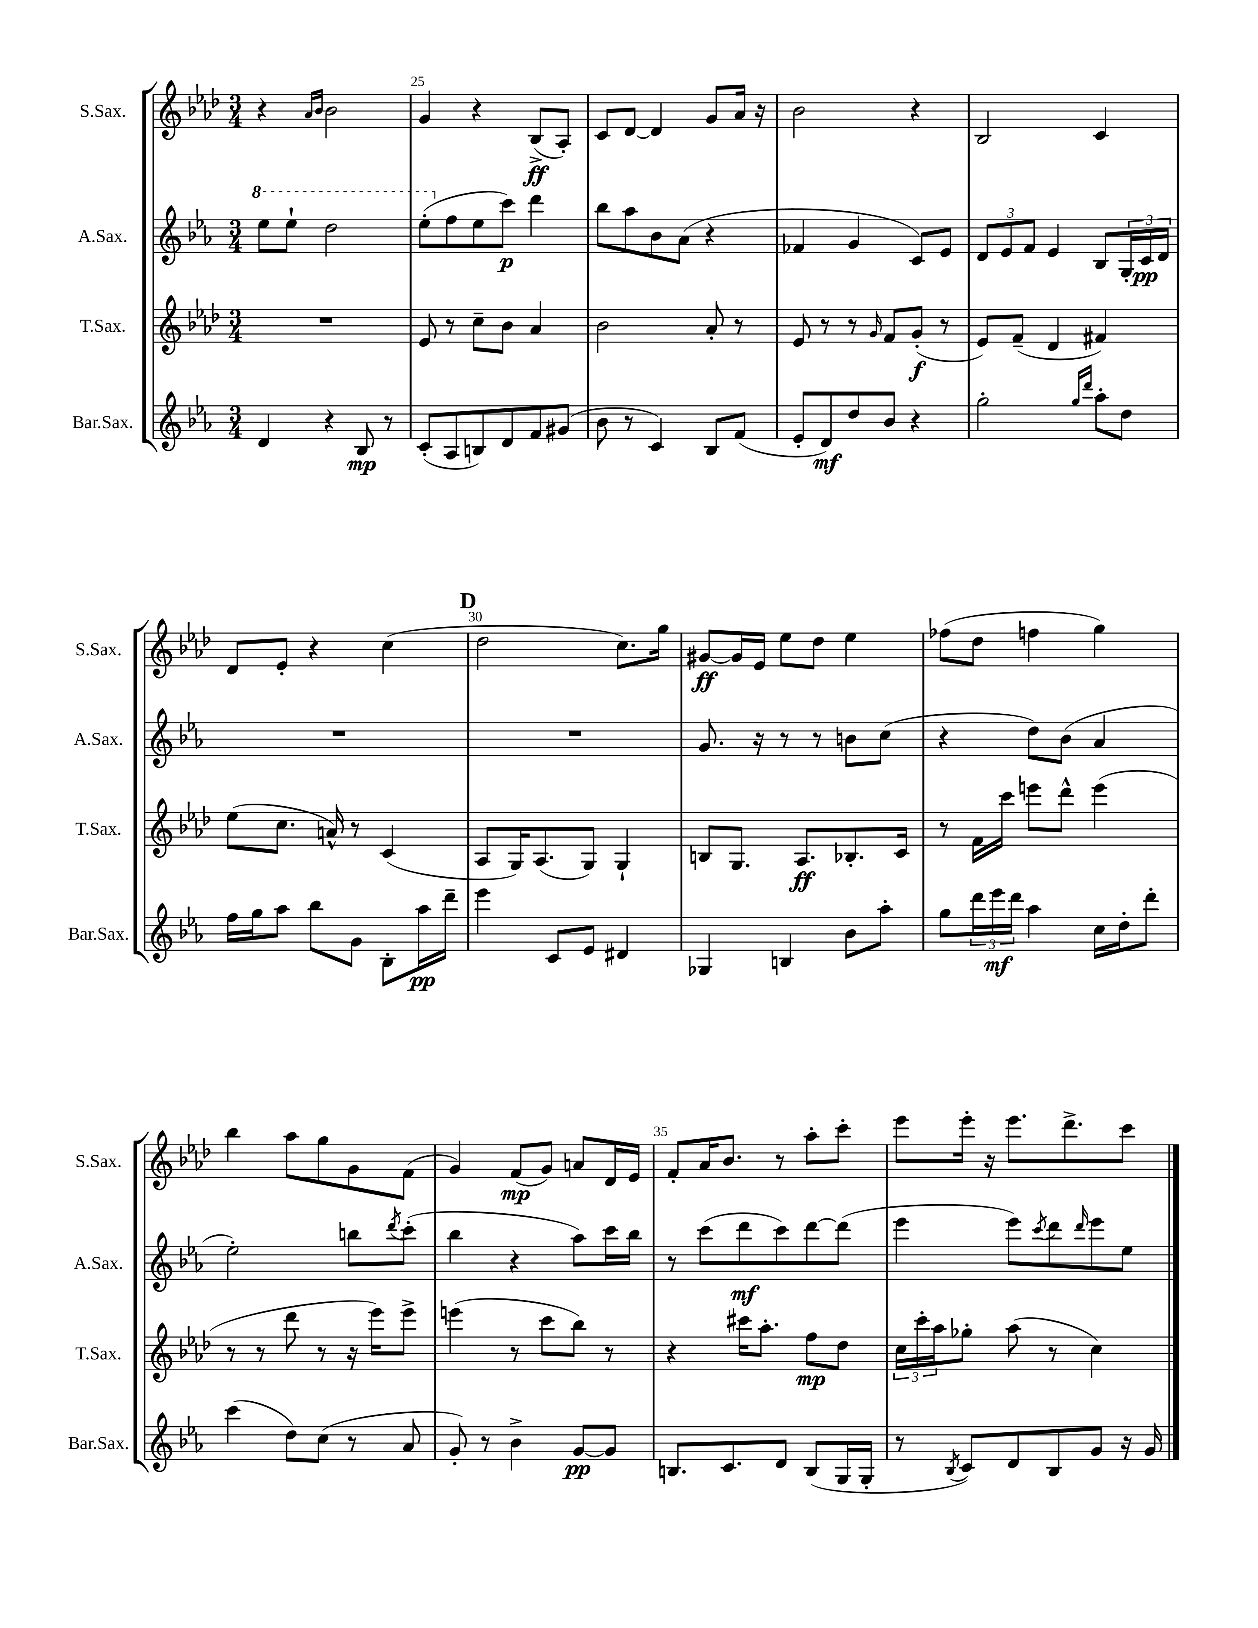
<<
\new StaffGroup <<
\new Staff = "s0" \with { instrumentName = "S.Sax." shortInstrumentName = "S.Sax." } {
    \clef treble \key aes \major \numericTimeSignature \time 3/4
    r4 \grace { aes'16 bes'16 } bes'2 |
    g'4 r4 bes8->\ff( aes8-.) |
    c'8 des'8~ des'4 g'8 aes'16 r16 |
    bes'2 r4 |
    bes2 c'4 |
    des'8 ees'8-. r4 c''4( |
    \mark \markup { \bold "D" } des''2 c''8.) g''16 |
    gis'8~\ff gis'16 ees'16 ees''8 des''8 ees''4 |
    fes''8( des''8 f''4 g''4) |
    bes''4 aes''8 g''8 g'8 f'8( |
    g'4) f'8\mp( g'8) a'8 des'16 ees'16 |
    f'8-. aes'16 bes'8. r8 aes''8-. c'''8-. |
    ees'''8 ees'''16-. r16 ees'''8. des'''8.-> c'''8 \bar "|." |
}
\new Staff = "s1" \with { instrumentName = "A.Sax." shortInstrumentName = "A.Sax." } {
    \clef treble \key ees \major \numericTimeSignature \time 3/4
    \ottava #1 ees'''8 ees'''8-! d'''2 |
    ees'''8-.( \ottava #0 f''8 ees''8 c'''8\p) d'''4 |
    bes''8 aes''8 bes'8 aes'8( r4 |
    fes'4 g'4 c'8) ees'8 |
    \tuplet 3/2 { d'8 ees'8 f'8 } ees'4 bes8 \tuplet 3/2 { g16-. c'16\pp d'16 } |
    R2. |
    \mark \markup { \bold "D" } R2. |
    g'8. r16 r8 r8 b'8 c''8( |
    r4 d''8) bes'8( aes'4 |
    ees''2-.) b''8 \acciaccatura { d'''8 } c'''8-.( |
    bes''4 r4 aes''8) c'''16 bes''16 |
    r8 c'''8( d'''8\mf c'''8) d'''8~ d'''8( |
    ees'''4 ees'''8) \acciaccatura { c'''8 } d'''8 \grace { d'''16 } ees'''8 ees''8 \bar "|." |
}
\new Staff = "s2" \with { instrumentName = "T.Sax." shortInstrumentName = "T.Sax." } {
    \clef treble \key aes \major \numericTimeSignature \time 3/4
    R2. |
    ees'8 r8 c''8-- bes'8 aes'4 |
    bes'2 aes'8-. r8 |
    ees'8 r8 r8 \grace { g'16 } f'8 g'8-.\f( r8 |
    ees'8) f'8--( des'4 fis'4) |
    ees''8( c''8. a'16-^) r8 c'4( |
    \mark \markup { \bold "D" } aes8 g16) aes8.( g8) g4-! |
    b8 g8. aes8.\ff bes8.-. c'16 |
    r8 f'16 c'''16 e'''8 des'''8-^ e'''4( |
    r8 r8 des'''8 r8 r16 ees'''16) ees'''8-> |
    e'''4( r8 c'''8 bes''8) r8 |
    r4 cis'''16 aes''8.-. f''8\mp des''8 |
    \tuplet 3/2 { c''16 c'''16-. aes''16 } ges''8-. aes''8( r8 c''4) \bar "|." |
}
\new Staff = "s3" \with { instrumentName = "Bar.Sax." shortInstrumentName = "Bar.Sax." } {
    \clef treble \key ees \major \numericTimeSignature \time 3/4
    d'4 r4 bes8\mp r8 |
    c'8-.( aes8 b8) d'8 f'8 gis'8( |
    bes'8 r8 c'4) bes8 f'8( |
    ees'8-. d'8\mf) d''8 bes'8 r4 |
    g''2-. \grace { g''16 d'''16 } aes''8-. d''8 |
    f''16 g''16 aes''8 bes''8 g'8 bes8-. aes''16\pp d'''16-- |
    \mark \markup { \bold "D" } ees'''4 c'8 ees'8 dis'4 |
    ges4 b4 bes'8 aes''8-. |
    g''8 \tuplet 3/2 { d'''16 ees'''16\mf d'''16 } aes''4 c''16 d''16-. d'''8-. |
    c'''4( d''8) c''8( r8 aes'8 |
    g'8-.) r8 bes'4-> g'8~\pp g'8 |
    b8. c'8. d'8 b8( g16 g16-. |
    r8 \acciaccatura { bes8 } c'8) d'8 bes8 g'8 r16 g'16 \bar "|." |
}
>>
>>
\layout { \context { \Score currentBarNumber = #24 \override BarNumber.break-visibility = ##(#f #t #t) barNumberVisibility = #(every-nth-bar-number-visible 5) } }
